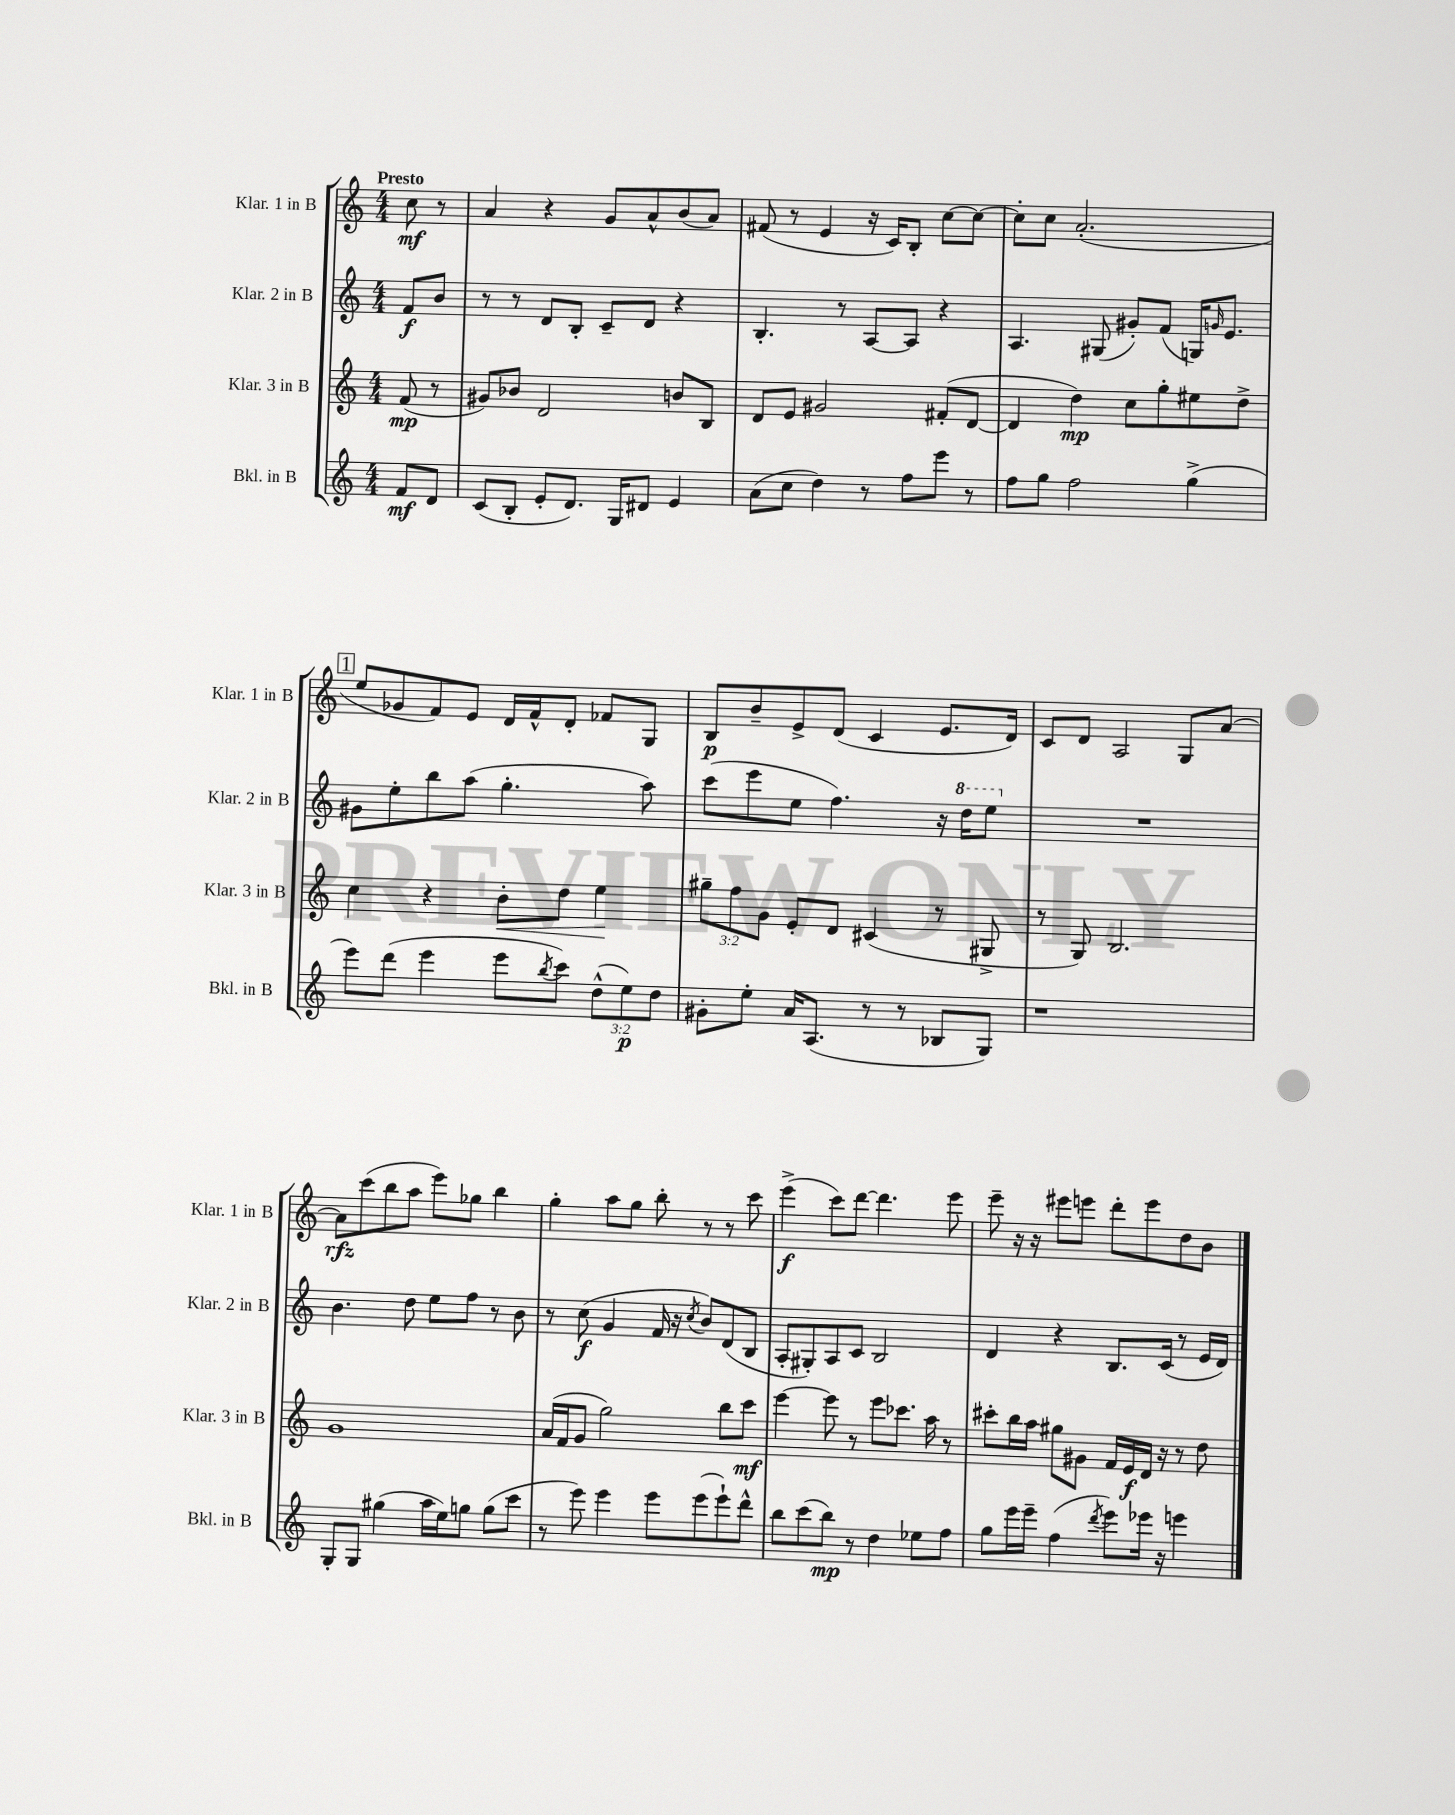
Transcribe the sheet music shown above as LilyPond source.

<<
\new StaffGroup <<
\new Staff = "s0" \with { instrumentName = "Klar. 1 in B" shortInstrumentName = "Klar. 1 in B" } {
    \clef treble \key c \major \numericTimeSignature \time 4/4 \partial 4 \tempo "Presto"
    c''8\mf r8 |
    a'4 r4 g'8 a'8-^ b'8( a'8) |
    fis'8( r8 e'4 r16 c'16) b8-. c''8~ c''8~ |
    c''8-. c''8 a'2.-.( |
    \mark \markup { \box "1" } e''8 ges'8 f'8) e'8 d'16 f'16-^ d'8-. fes'8 g8 |
    b8\p b'8-- e'8-> d'8( c'4 e'8. d'16) |
    c'8 d'8 a2 g8 a'8~ |
    a'8\rfz c'''8( b''8 a''8 e'''8) ges''8 b''4 |
    g''4-. a''8 g''8 b''8-. r8 r8 c'''8 |
    e'''4->\f( c'''8) d'''8~ d'''4. e'''8 |
    e'''8-- r16 r16 eis'''8 e'''8 d'''8-. e'''8 d''8 b'8 \bar "|." |
}
\new Staff = "s1" \with { instrumentName = "Klar. 2 in B" shortInstrumentName = "Klar. 2 in B" } {
    \clef treble \key c \major \numericTimeSignature \time 4/4 \partial 4
    f'8\f b'8 |
    r8 r8 d'8 b8-. c'8-- d'8 r4 |
    b4.-. r8 a8~ a8 r4 |
    a4. gis8( gis'8-.) f'8( g16) \grace { g'16 } e'8. |
    \mark \markup { \box "1" } gis'8 e''8-. b''8 a''8( g''4.-. a''8) |
    c'''8( e'''8 e''8 f''4.) r16 \ottava #1 d'''16 e'''8 \ottava #0 |
    R1 |
    b'4. d''8 e''8 f''8 r8 b'8 |
    r8 c''8\f( g'4 f'16 r16 \acciaccatura { c''8 } b'8) d'8( b8 |
    a8-. gis8-.) a8 c'8 b2 |
    d'4 r4 b8. c'16( r8 e'16 d'16) \bar "|." |
}
\new Staff = "s2" \with { instrumentName = "Klar. 3 in B" shortInstrumentName = "Klar. 3 in B" } {
    \clef treble \key c \major \numericTimeSignature \time 4/4 \override Staff.TupletNumber.text = #tuplet-number::calc-fraction-text \partial 4
    f'8\mp( r8 |
    gis'8) bes'8 d'2 b'8 b8 |
    d'8 e'8 gis'2 fis'8-.( d'8~ |
    d'4 d''4\mp) c''8 g''8-. eis''8 d''8-> |
    \mark \markup { \box "1" } c''4 r4 b'8-.\< d''8 e''4\! |
    \tuplet 3/2 { gis''8-- f''8 g'8 } e'8-. d'8 cis'4( r8 gis8-> |
    r8 g8) b2. |
    g'1 |
    a'16( f'16 g'8 g''2) b''8 c'''8\mf |
    e'''4~ e'''8 r8 e'''8 ces'''8. a''16 r8 |
    cis'''8-. b''16 a''16 gis''8 gis'8 f'16 e'16\f d'16 r16 r8 d''8 \bar "|." |
}
\new Staff = "s3" \with { instrumentName = "Bkl. in B" shortInstrumentName = "Bkl. in B" } {
    \clef treble \key c \major \numericTimeSignature \time 4/4 \override Staff.TupletNumber.text = #tuplet-number::calc-fraction-text \partial 4
    f'8\mf d'8 |
    c'8( b8-. e'8-. d'8.) g16 dis'8 e'4 |
    a'8( c''8 d''4) r8 f''8 e'''8 r8 |
    f''8 g''8 f''2 g''4->( |
    \mark \markup { \box "1" } e'''8) d'''8( e'''4 e'''8 \acciaccatura { b''8 } c'''8) \tuplet 3/2 { d''8-^( e''8\p) d''8 } |
    gis'8-. e''8-. a'16 a8.( r8 r8 bes8 g8) |
    r1 |
    g8-. g8 gis''4( a''16 e''16) g''8 g''8( c'''8 |
    r8 e'''8) e'''4 e'''8 e'''8( e'''8-!) d'''8-^ |
    b''8 c'''8( b''8\mp) r8 d''4 ees''8 f''8 |
    g''8 e'''16 e'''16-- f''4( \acciaccatura { d'''8 } e'''8) ees'''16 r16 e'''4 \bar "|." |
}
>>
>>
\layout { \context { \Score \remove "Bar_number_engraver" } }
